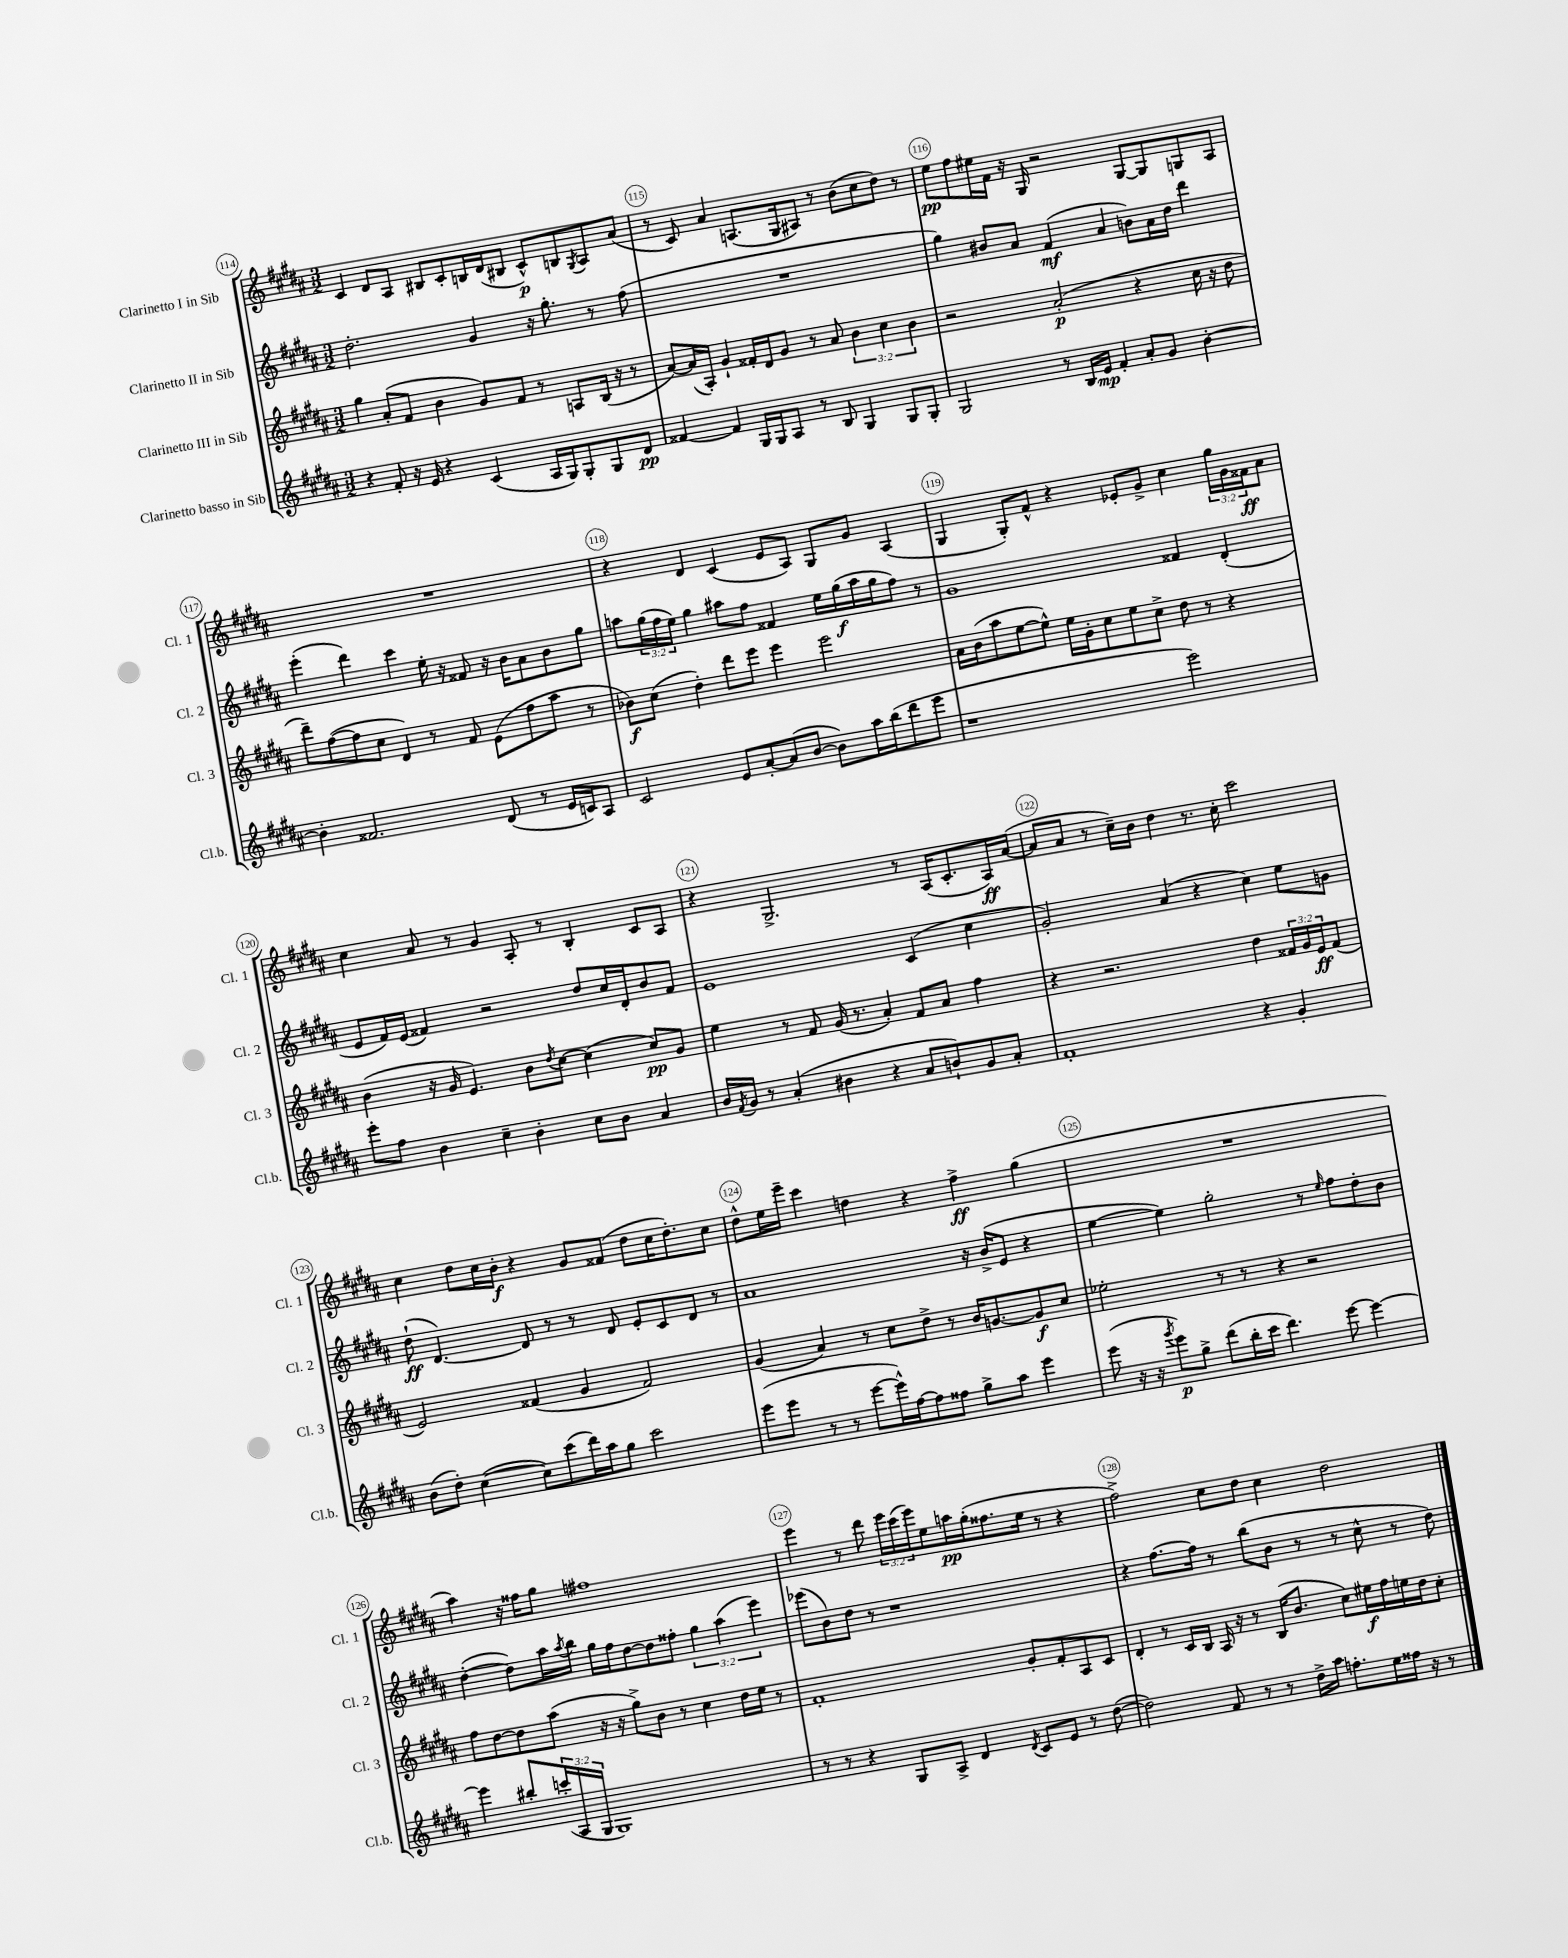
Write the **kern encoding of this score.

**kern	**dynam	**kern	**dynam	**kern	**dynam	**kern	**dynam
*part4	*part4	*part3	*part3	*part2	*part2	*part1	*part1
*staff4	*staff4	*staff3	*staff3	*staff2	*staff2	*staff1	*staff1
*I"Clarinetto basso in Sib	*	*I"Clarinetto III in Sib	*	*I"Clarinetto II in Sib	*	*I"Clarinetto I in Sib	*
*I'Cl.b.	*	*I'Cl. 3	*	*I'Cl. 2	*	*I'Cl. 1	*
*clefG2	*	*clefG2	*	*clefG2	*	*clefG2	*
*k[f#c#g#d#a#]	*	*k[f#c#g#d#a#]	*	*k[f#c#g#d#a#]	*	*k[f#c#g#d#a#]	*
*M3/2	*	*M3/2	*	*M3/2	*	*M3/2	*
=114	=114	=114	=114	=114	=114	=114	=114
4r	.	4gg#\	.	2.dd#'\	.	4c#/	.
8f#'/	.	(8a#'/L	.	.	.	8d#/L	.
16r	.	8f#/J	.	.	.	8A#/J	.
16e/	.	.	.	.	.	.	.
4r	.	4b\	.	.	.	8B#X/L	.
.	.	.	.	.	.	8c#'/	.
(4c#/	.	8g#/L)	.	4g#/	.	16Bn/L	.
.	.	.	.	.	.	(16d#/J	.
.	.	8f#/J	.	.	.	8B#X/J	.
16A#/LL	.	8r	.	16r	.	8c#^^/L)	p
16G#/J)	.	.	.	8.gg#'\	.	.	.
8G#'/	.	8An/L	.	.	.	8Bn/	.
.	.	.	.	.	.	8qG#/	.
8G#/	.	(16B/Jk	.	8r	.	8A#/	.
.	.	16r	.	.	.	.	.
8d#/J	pp	8r	.	(8ff#\	.	(8a#/J	.
=115	=115	=115	=115	=115	=115	=115	=115
[4f##X/	.	[8a#/L)	.	1.r	.	8r	.
.	.	(16a#/L]	.	.	.	8c#/)	.
.	.	16A#'/JJ)	.	.	.	.	.
4f##/]	.	4g#`/	.	.	.	4a#/	.
16G#/LL	.	16f##X'/LL	.	.	.	(8.An/L	.
16G#/J	.	16d#/J	.	.	.	.	.
8A#/J	.	8g#/J	.	.	.	.	.
.	.	.	.	.	.	16G#/k	.
8r	.	8r	.	.	.	8A#X/J)	.
8B/	.	8a#/	.	.	.	8r	.
4G#/	.	6b\	.	.	.	(8b\L	.
.	.	.	.	.	.	8cc#\	.
.	.	6cc#\	.	.	.	.	.
8G#/L	.	.	.	.	.	8dd#\J)	.
.	.	6b\	.	.	.	.	.
8G#'/J	.	.	.	.	.	8r	.
=116	=116	=116	=116	=116	=116	=116	=116
2G#/	.	2r	.	4gg#\)	.	8ee\L	pp
.	.	.	.	.	.	8ff#\	.
.	.	.	.	8b#X/L	.	16ee#X\L	.
.	.	.	.	.	.	16f#\JJ	.
.	.	.	.	8a#/J	.	16r	.
.	.	.	.	.	.	16G#/	.
8r	.	(2a#'/	p	(4f#/	mf	2r	.
16B/LL	.	.	.	.	.	.	.
16e/JJ	mp	.	.	.	.	.	.
4f#'/	.	.	.	4a#/	.	.	.
8a#'/L	.	4r	.	8bn\L)	.	[8G#/L	.
8g#/J	.	.	.	16a#\L	.	8G#/]	.
.	.	.	.	16dd#\JJ	.	.	.
[4b'\	.	16cc#\	.	4ddd#\	.	8Gn/	.
.	.	16r	.	.	.	.	.
.	.	8dd#\	.	.	.	8A#/J	.
!!LO:LB:g=z
=117	=117	=117	=117	=117	=117	=117	=117
4b'\]	.	8ddd#~\L)	.	(4eee'\	.	1.r	.
.	.	([8ff#\	.	.	.	.	.
2.f##X/	.	8ff#\]	.	4ddd#\)	.	.	.
.	.	8cc#\J	.	.	.	.	.
.	.	4d#/)	.	4ccc#\	.	.	.
.	.	8r	.	16ee'\	.	.	.
.	.	.	.	16r	.	.	.
.	.	8f#/	.	8f##X/	.	.	.
(8d#/	.	(8e\L	.	16r	.	.	.
.	.	.	.	16b\KL	.	.	.
8r	.	8ff#\	.	8a#\	.	.	.
16e/LL	.	8aa#\J	.	8b\	.	.	.
16cn/J)	.	.	.	.	.	.	.
8A#/J	.	8r	.	8gg#\J	.	.	.
=118	=118	=118	=118	=118	=118	=118	=118
2c#/	.	8b-X\L)	f	8aan\L	.	4r	.
.	.	(8cc#\J	.	(24gg#\L	.	.	.
.	.	.	.	24ff#\	.	.	.
.	.	.	.	24ee\JJ)	.	.	.
.	.	4dd#'\)	.	4gg#\	.	4d#/	.
8e/L	.	8ddd#\L	.	8aa#X\L	.	(4c#/	.
[8a#'/	.	8eee\J	.	8ff#\J	.	.	.
(8a#/]	.	4eee\	.	4f##X/	.	8e/L	.
[8b/J	.	.	.	.	.	8A#/J)	.
8b\L])	.	2eee\	.	16ee\LL	.	8G#/L	.
.	.	.	.	(16gg#\	f	.	.
16aa#\L	.	.	.	16aa#\	.	8g#/J	.
(16bb\J	.	.	.	16gg#\J	.	.	.
8ddd#\	.	.	.	8ff#\J)	.	(4A#/	.
8eee\J	.	.	.	8r	.	.	.
=119	=119	=119	=119	=119	=119	=119	=119
1r	.	16a#\LL	.	1g#	.	4G#/	.
.	.	(16b\J	.	.	.	.	.
.	.	8aa#\	.	.	.	.	.
.	.	[8ee\	.	.	.	8G#'/L)	.
.	.	8ee^^\J])	.	.	.	8f#^^/J	.
.	.	16ee\LL	.	.	.	4r	.
.	.	16g#'\J	.	.	.	.	.
.	.	8cc#\	.	.	.	.	.
.	.	8ee\	.	.	.	8e-X'/L	.
.	.	8cc#^\J	.	.	.	8g#^/J	.
2eee\)	.	8dd#\	.	4f##X/	.	4cc#\	.
.	.	8r	.	.	.	.	.
.	.	4r	.	(4d#'/	.	24gg#\LL	.
.	.	.	.	.	.	24g#\	.
.	.	.	.	.	.	24f##X\J	ff
.	.	.	.	.	.	8a#\J	.
!!LO:LB:g=z
=120	=120	=120	=120	=120	=120	=120	=120
8eee'\L	.	(4b\	.	8e/L	.	4cc#\	.
8ff#\J	.	.	.	16f#/L)	.	.	.
.	.	.	.	(16e/JJ	.	.	.
4b\	.	16r	.	4f##X/)	.	8a#/	.
.	.	16g#/	.	.	.	.	.
.	.	4.e/)	.	.	.	8r	.
4cc#~\	.	.	.	2r	.	4g#/	.
4b'\	.	8b\L	.	.	.	8A#'/	.
.	.	8qdd#/	.	.	.	.	.
.	.	[8cc#\J	.	.	.	8r	.
8cc#\L	.	(4cc#\]	.	8dd#/L	.	4B'/	.
8b\J	.	.	.	16cc#/L	.	.	.
.	.	.	.	16d#'/J	.	.	.
4a#/	.	8cc#/L)	pp	8b/	.	8c#/L	.
.	.	8g#/J	.	8f##/J	.	8A#/J	.
=121	=121	=121	=121	=121	=121	=121	=121
16b/LL	.	4ee\	.	1e	.	4r	.
8qf#/	.	.	.	.	.	.	.
16g#/JJ	.	.	.	.	.	.	.
8r	.	.	.	.	.	.	.
(4a#'/	.	8r	.	.	.	2.G#^/	.
.	.	8f#/	.	.	.	.	.
4b#X\	.	(16g#/	.	.	.	.	.
.	.	8.r	.	.	.	.	.
4r	.	4a#'/)	.	.	.	.	.
8a#/L	.	8f#/L	.	(4c#/	.	8r	.
8bn`/)	.	8a#/J	.	.	.	(16A#/KL	.
.	.	.	.	.	.	8.c#'/	.
8g#/	.	4ff#\	.	4cc#\	.	.	.
8a#'/J	.	.	.	.	.	16A#/L)	ff
.	.	.	.	.	.	([16a#/JJ	.
=122	=122	=122	=122	=122	=122	=122	=122
1f#'	.	4r	.	2g#'/)	.	8a#/L]	.
.	.	.	.	.	.	8a#/J	.
.	.	2.r	.	.	.	8r	.
.	.	.	.	.	.	16cc#~\LL)	.
.	.	.	.	.	.	16b\JJ	.
.	.	.	.	(4a#/	.	4dd#\	.
.	.	.	.	4r	.	8.r	.
.	.	.	.	.	.	16cc#'\	.
4r	.	4dd#\	.	4cc#\)	.	2ccc#\	.
4g#'/	.	24f##X/LL	.	8ee\L	.	.	.
.	.	24g#/	.	.	.	.	.
.	.	24e/J	ff	.	.	.	.
.	.	(8f##/J	.	8gn\J	.	.	.
!!LO:LB:g=z
=123	=123	=123	=123	=123	=123	=123	=123
(8b\L	.	2e/)	.	(8dd#`\	ff	4cc#\	.
8dd#'\J)	.	.	.	[4.d#/)	.	.	.
([4cc#\	.	.	.	.	.	8dd#\L	.
.	.	.	.	.	.	16cc#\L	.
.	.	.	.	.	.	16b'\JJ	f
8cc#\L])	.	(4f##X/	.	8d#/]	.	4r	.
(8ccc#\	.	.	.	8r	.	.	.
16ddd#\L)	.	4g#/	.	8r	.	8g#/L	.
16aa#\J	.	.	.	.	.	.	.
8gg#\J	.	.	.	8d#/	.	(8f##X/J	.
2ccc#\	.	2f##/)	.	8e'/L	.	8dd#\L	.
.	.	.	.	8c#/	.	16cc#\K	.
.	.	.	.	.	.	8.dd#'\)	.
.	.	.	.	8d#/J	.	.	.
.	.	.	.	8r	.	8cc#\J	.
=124	=124	=124	=124	=124	=124	=124	=124
(8eee\L	.	(4g#/	.	1a#	.	8dd#^^\L	.
8eee\J	.	.	.	.	.	16ee\L	.
.	.	.	.	.	.	16eee~\JJ	.
8r	.	4a#/)	.	.	.	4ccc#\	.
8r	.	.	.	.	.	.	.
[8eee\L	.	8r	.	.	.	4ddn\	.
16eee^^\L])	.	8cc#\L	.	.	.	.	.
[16ff#\J	.	.	.	.	.	.	.
8ff#\]	.	8dd#^\J	.	.	.	4r	.
8ff##X\J	.	8r	.	.	.	.	.
8gg#^\L	.	16b/KL	.	16r	.	4ff#^\	ff
.	.	[8.gn/	.	(16b^/KL	.	.	.
8aa#\J	.	.	.	8e/J	.	.	.
4eee\	.	8g/]	f	4r	.	(4gg#\	.
.	.	8cc#/J	.	.	.	.	.
=125	=125	=125	=125	=125	=125	=125	=125
(8eee\	.	2ee-X'\	.	[4ee\	.	1.r	.
16r	.	.	.	.	.	.	.
16r	.	.	.	.	.	.	.
8qggg#/	.	.	.	.	.	.	.
8eee\L)	p	.	.	4ee\])	.	.	.
8gg#^\J	.	.	.	.	.	.	.
(8ddd#\L	.	8r	.	2gg#'\	.	.	.
16bb'\L	.	8r	.	.	.	.	.
16ccc#\JJ	.	.	.	.	.	.	.
4.ddd#\)	.	4r	.	.	.	.	.
.	.	2r	.	8r	.	.	.
.	.	.	.	16qqee/	.	.	.
[8eee\	.	.	.	8ff#\L	.	.	.
4eee\_	.	.	.	8dd#'\	.	.	.
.	.	.	.	8b\J	.	.	.
!!LO:LB:g=z
=126	=126	=126	=126	=126	=126	=126	=126
4eee\]	.	8ff#\L	.	([4dd#'\	.	4aa#\)	.
.	.	[8dd#\	.	.	.	.	.
8bb#X'/L	.	8dd#\]	.	8dd#\L])	.	16r	.
.	.	.	.	.	.	16ff##X\KL	.
(24cccn'/L	.	(8aa#\J	.	16aa#\L	.	8gg#\J	.
24A#/	.	.	.	.	.	.	.
.	.	.	.	8qaa#/	.	.	.
.	.	.	.	16bb\JJ	.	.	.
24G#/JJ	.	.	.	.	.	.	.
1G#)	.	16r	.	16gg#\LL	.	1ff#X	.
.	.	16r	.	16ff#\J	.	.	.
.	.	8gg#^\L)	.	[8dd#\	.	.	.
.	.	8b\J	.	8dd#\]	.	.	.
.	.	8r	.	8ff##X'\J	.	.	.
.	.	4cc#\	.	6gg#\	.	.	.
.	.	.	.	(6aa#\	.	.	.
.	.	16dd#\LL	.	.	.	.	.
.	.	16ee\JJ	.	.	.	.	.
.	.	.	.	6eee\)	.	.	.
.	.	8r	.	.	.	.	.
=127	=127	=127	=127	=127	=127	=127	=127
8r	.	1f#'	.	(8eee-X\L	.	4eee\	.
8r	.	.	.	8b\)	.	.	.
4r	.	.	.	8dd#\J	.	8r	.
.	.	.	.	8r	.	8ddd#\	.
8G#/L	.	.	.	1r	.	24eee\LL	.
.	.	.	.	.	.	(24ccc#\	.
.	.	.	.	.	.	24eee\J)	.
8A#^/J	.	.	.	.	.	8ee\	.
4d#/	.	.	.	.	.	16aan\L	pp
.	.	.	.	.	.	(16gg#'\J	.
.	.	.	.	.	.	8.ff##X\	.
8qd#/	.	.	.	.	.	.	.
8c#/L	.	8g#'/L	.	.	.	.	.
.	.	.	.	.	.	16ee\Jk	.
8e/J	.	8f#'/	.	.	.	8r	.
8r	.	8A#/	.	.	.	4r	.
([8dd#\	.	8c#/J	.	.	.	.	.
=128	=128	=128	=128	=128	=128	=128	=128
2dd#\])	.	4d#'/	.	4r	.	2ff#^\)	.
.	.	8r	.	[8.ff#\L	.	.	.
.	.	16c#/LL	.	.	.	.	.
.	.	16B/JJ	.	16ff#\Jk]	.	.	.
8f#/	.	16A#/	.	8r	.	8cc#\L	.
.	.	16r	.	.	.	.	.
8r	.	8r	.	(8bb\L	.	8dd#\J	.
8r	.	(16B/KL	.	8b\J	.	4cc#\	.
.	.	8.b/J	.	.	.	.	.
16dd#^\LL	.	.	.	8r	.	.	.
16aa#\JJ	.	.	.	.	.	.	.
8.ffn'\L	.	8cc#\L)	.	8r	.	2dd#\	.
.	.	16ee#X\L	f	8cc#^^\	.	.	.
16ee\L	.	16ff#\	.	.	.	.	.
16ff##X\JJ	.	16een\	.	8r	.	.	.
16r	.	16dd#\J	.	.	.	.	.
8r	.	8cc#'\J	.	8dd#\)	.	.	.
==	==	==	==	==	==	==	==
*-	*-	*-	*-	*-	*-	*-	*-
